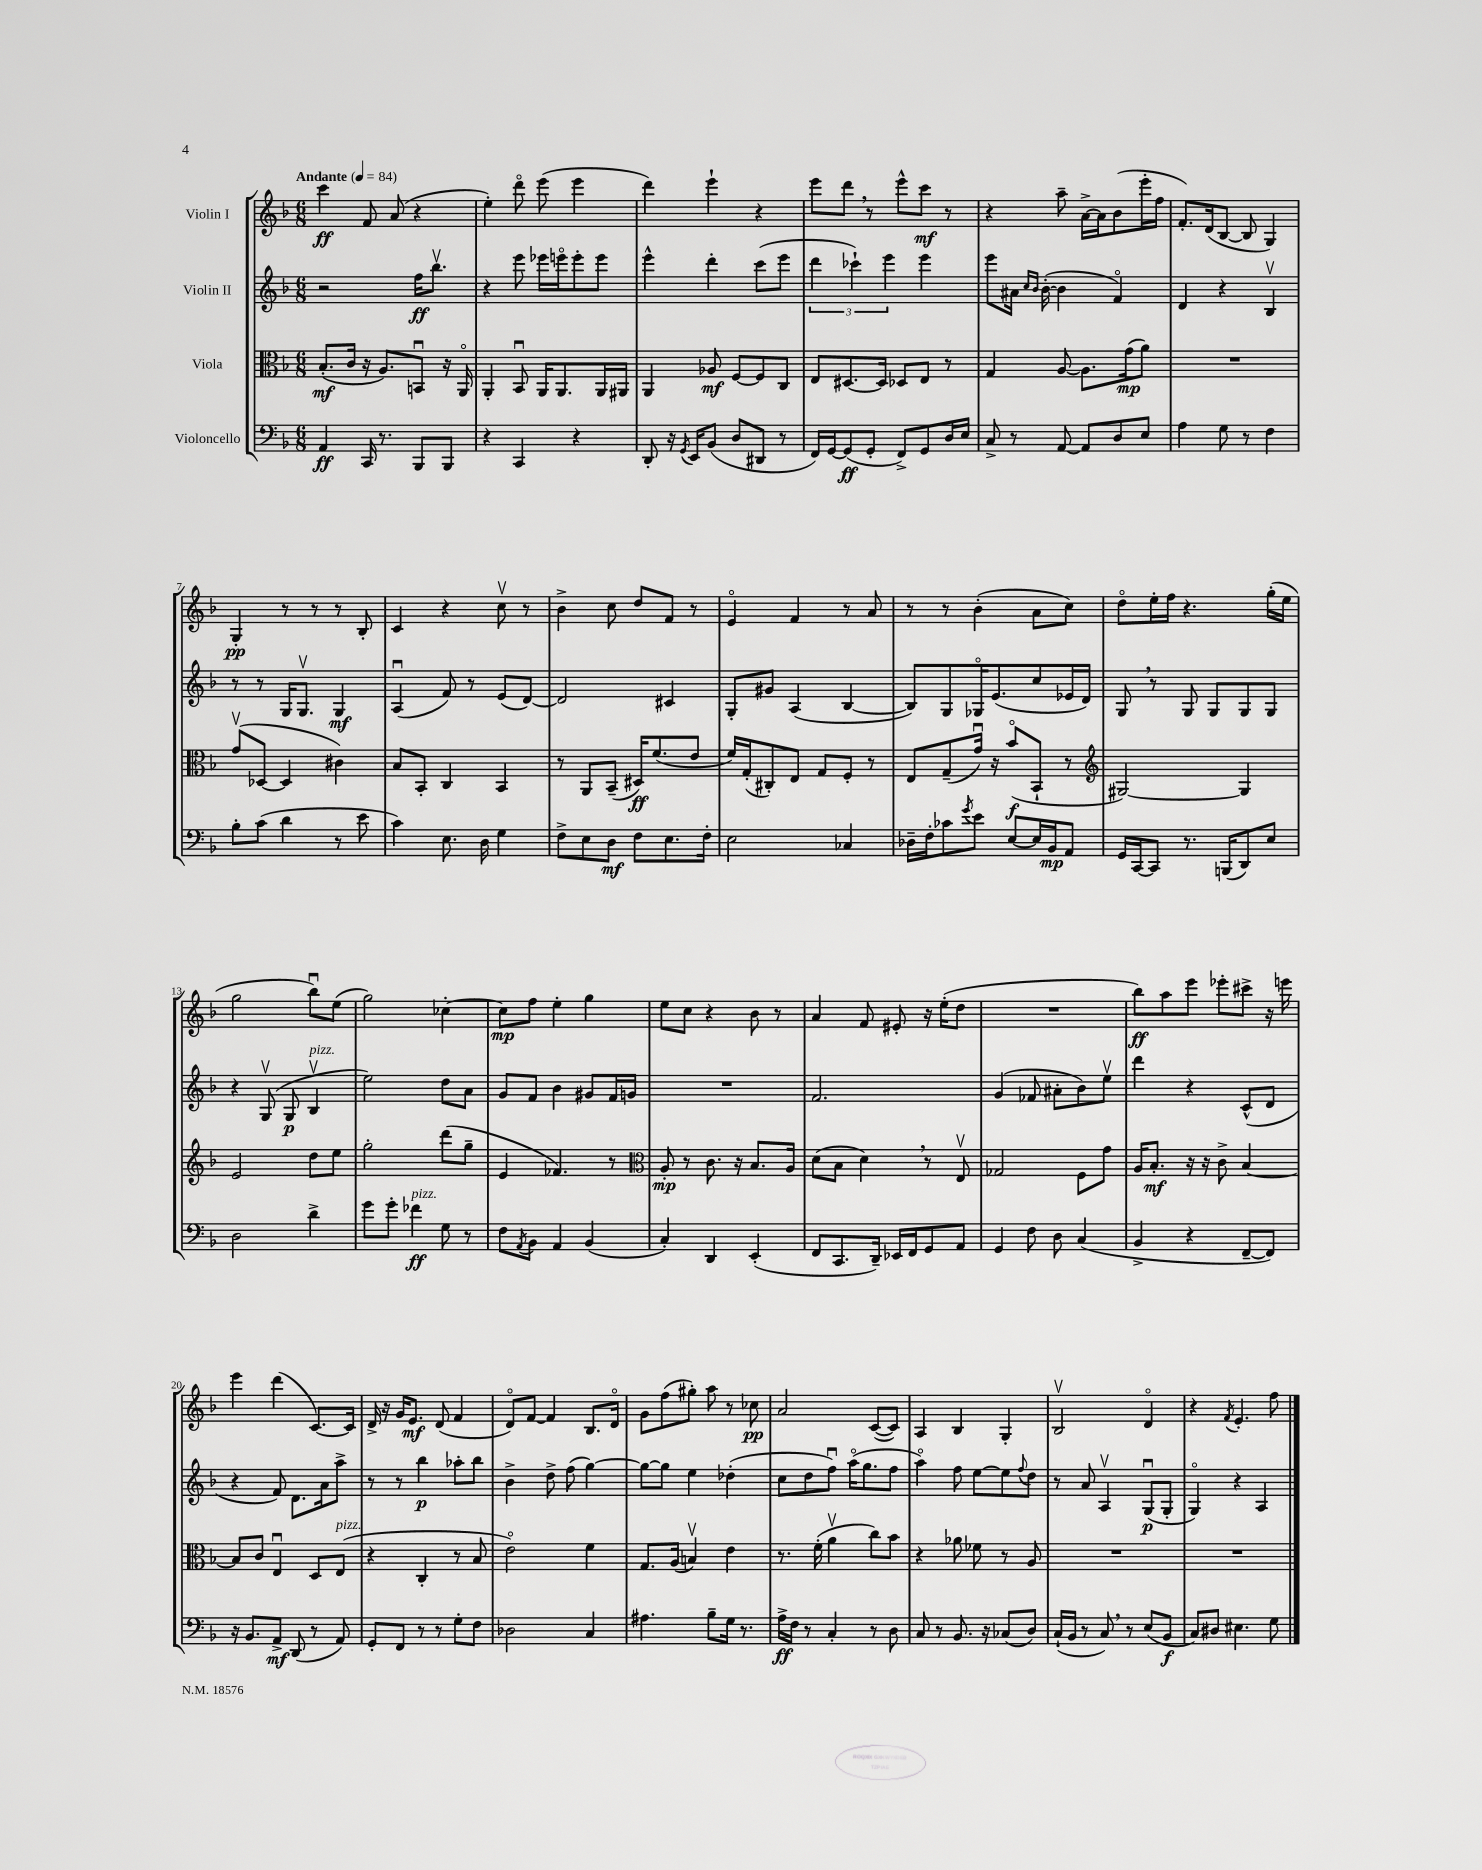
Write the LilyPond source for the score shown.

<<
\new StaffGroup <<
\new Staff = "s0" \with { instrumentName = "Violin I" } {
    \clef treble \key f \major \numericTimeSignature \time 6/8 \tempo "Andante" 4 = 84
    c'''4\ff f'8 a'8( r4 |
    e''4-.) d'''8\flageolet e'''8( e'''4 |
    d'''4) e'''4-! r4 |
    e'''8 d'''8 \breathe r8 e'''8-^ c'''8\mf r8 |
    r4 a''8-- a'16~-> a'16 bes'8( e'''16-. f''16 |
    f'8.-.) d'16( bes8~ bes8 g4) |
    g4-.\pp r8 r8 r8 bes8-. |
    c'4 r4 c''8\upbow r8 |
    bes'4-> c''8 d''8 f'8 r8 |
    e'4\flageolet f'4 r8 a'8 |
    r8 r8 bes'4-.( a'8 c''8) |
    d''8\flageolet e''16-. f''16 r4. g''16-.( e''16 |
    g''2 bes''8\downbow) e''8( |
    g''2) ces''4~-. |
    ces''8\mp f''8 e''4-. g''4 |
    e''8 c''8 r4 bes'8 r8 |
    a'4 f'8 eis'8-. r16 e''16-.( d''8 |
    R2. |
    bes''8\ff) a''8 e'''8 ees'''8-. cis'''8-> r16 e'''16 |
    e'''4 d'''4( c'8.~) c'16 |
    d'16-> r16 g'16 e'8.\mf d'8( f'4 |
    d'8\flageolet) f'8~ f'4 bes8. d'16\flageolet |
    g'8 f''8( gis''8-.) a''8 r8 ces''8\pp |
    a'2 c'8~( c'8) |
    a4 bes4 g4-. |
    bes2\upbow d'4\flageolet |
    r4 \acciaccatura { f'8 } e'4.-. f''8 \bar "|." |
}
\new Staff = "s1" \with { instrumentName = "Violin II" } {
    \clef treble \key f \major \numericTimeSignature \time 6/8
    r2 f''16\ff bes''8.\upbow |
    r4 e'''8 ees'''16 e'''16\flageolet e'''8-. e'''8 |
    e'''4-^ d'''4-. c'''8( e'''8 |
    \tuplet 3/2 { d'''4 ces'''4-!) e'''4 } e'''4 |
    e'''8 ais'16 \grace { c''16 bes'16 } bes'16~-.( bes'4 f'4\flageolet) |
    d'4 r4 bes4\upbow |
    r8 r8 g16 g8.\upbow g4\mf |
    a4\downbow( f'8) r8 e'8( d'8~) |
    d'2 cis'4 |
    g8-. gis'8 a4( bes4~ |
    bes8) g8 ges16\flageolet e'8.( c''8 ees'16 d'16) |
    g8 \breathe r8 g8 g8 g8 g8 |
    r4 g8\upbow( g8\p bes4\upbow^\markup { \italic "pizz." } |
    e''2) d''8 a'8 |
    g'8 f'8 bes'4 gis'8 f'16 g'16 |
    R2. |
    f'2. |
    g'4( fes'8 ais'8-. bes'8) e''8\upbow |
    d'''4 r4 c'8-^( d'8 |
    r4 f'8) d'8. a'16 a''8-> |
    r8 r8 bes''4\p aes''8-. bes''8 |
    bes'4-> d''8-> f''8( g''4~) |
    g''8~ g''8 e''4 des''4-.( |
    c''8 d''8 f''8\downbow) a''16\flageolet( g''8. f''8 |
    a''4\flageolet) f''8 e''8~ e''8 \appoggiatura { f''8 } d''8 |
    r8 a'8 a4\upbow g8\downbow\p( g8-. |
    g4\flageolet) r4 a4 \bar "|." |
}
\new Staff = "s2" \with { instrumentName = "Viola" } {
    \clef alto \key f \major \numericTimeSignature \time 6/8
    bes8.-.\mf( c'16 r16 a8.) b,8\downbow r16 a,16\flageolet |
    a,4-. bes,8\downbow a,16 a,8. a,16 ais,16 |
    a,4 aes8\mf f8~ f8 c8 |
    e8 dis8.~ dis16 des8 e8 r8 |
    g4 a8~ a8. g'16\mp( a'8) |
    R2. |
    g'8\upbow( des8~ des4 cis'4) |
    bes8 bes,8-. c4 bes,4 |
    r8 a,8 bes,8--( dis16\ff) f'8.( e'8 |
    f'16) g16-.( cis8-.) e8 g8 f8-. r8 |
    e8 g8--( g'16\downbow) r16 bes'8\flageolet\f( bes,8-! r8 |
    \clef treble gis2~) gis4 |
    e'2 d''8 e''8 |
    g''2-. d'''8( g''8-- |
    e'4 fes'4.) r8 |
    \clef alto a8-.\mp r8 c'8. r16 bes8. a16 |
    d'8( bes8 d'4) \breathe r8 e8\upbow |
    ges2 f8 g'8 |
    a16 bes8.-.\mf r16 r16 c'8-> bes4~ |
    bes8 c'8 e4\downbow d8 e8^\markup { \italic "pizz." }( |
    r4 c4-. r8 bes8 |
    e'2\flageolet) f'4 |
    g8. a16( b4\upbow) e'4 |
    r8. f'16-.( a'4\upbow c''8) bes'8 |
    r4 aes'8 fes'8 r8 a8 |
    R2. |
    R2. \bar "|." |
}
\new Staff = "s3" \with { instrumentName = "Violoncello" } {
    \clef bass \key f \major \numericTimeSignature \time 6/8
    a,4\ff c,16 r8. bes,,8 bes,,8 |
    r4 c,4 r4 |
    d,8-. r16 \acciaccatura { g,8 } e,16 bes,8( d8 dis,8 r8 |
    f,16) g,16~ g,8\ff( g,8-. f,8->) g,8 d16 e16 |
    c8-> r8 a,8~ a,8 d8 e8 |
    a4 g8 r8 f4 |
    bes8-. c'8( d'4 r8 e'8 |
    c'4) e8. d16 g4 |
    f8-> e8 d8\mf f8 e8. f16-. |
    e2 ces4 |
    des16-- f16-. ces'8 \acciaccatura { g'8 } e'8 e8~ e16 bes,16\mp a,8 |
    g,16 c,16~ c,8 r8. b,,16( d,8) e8 |
    d2 d'4-> |
    g'8 g'8-. fes'4\ff^\markup { \italic "pizz." } g8 r8 |
    f8 \acciaccatura { a,8 } bes,8 a,4 bes,4( |
    c4-.) d,4 e,4-.( |
    f,8 c,8. d,16--) ees,16 f,16 g,8 a,8 |
    g,4 f8 d8 c4( |
    bes,4-> r4 f,8~-- f,8) |
    r16 bes,8. a,8->\mf d,8( r8 a,8) |
    g,8-. f,8 r8 r8 g8-. f8 |
    des2 c4 |
    ais4. bes8-- g16 r8. |
    a16->\ff f16 r8 c4-. r8 d8 |
    c8 r8 bes,8. r16 ces8( d8) |
    c16-!( bes,16 r8 c8) \breathe r8 e8( bes,8\f |
    c8) dis8 eis4. g8 \bar "|." |
}
>>
>>
